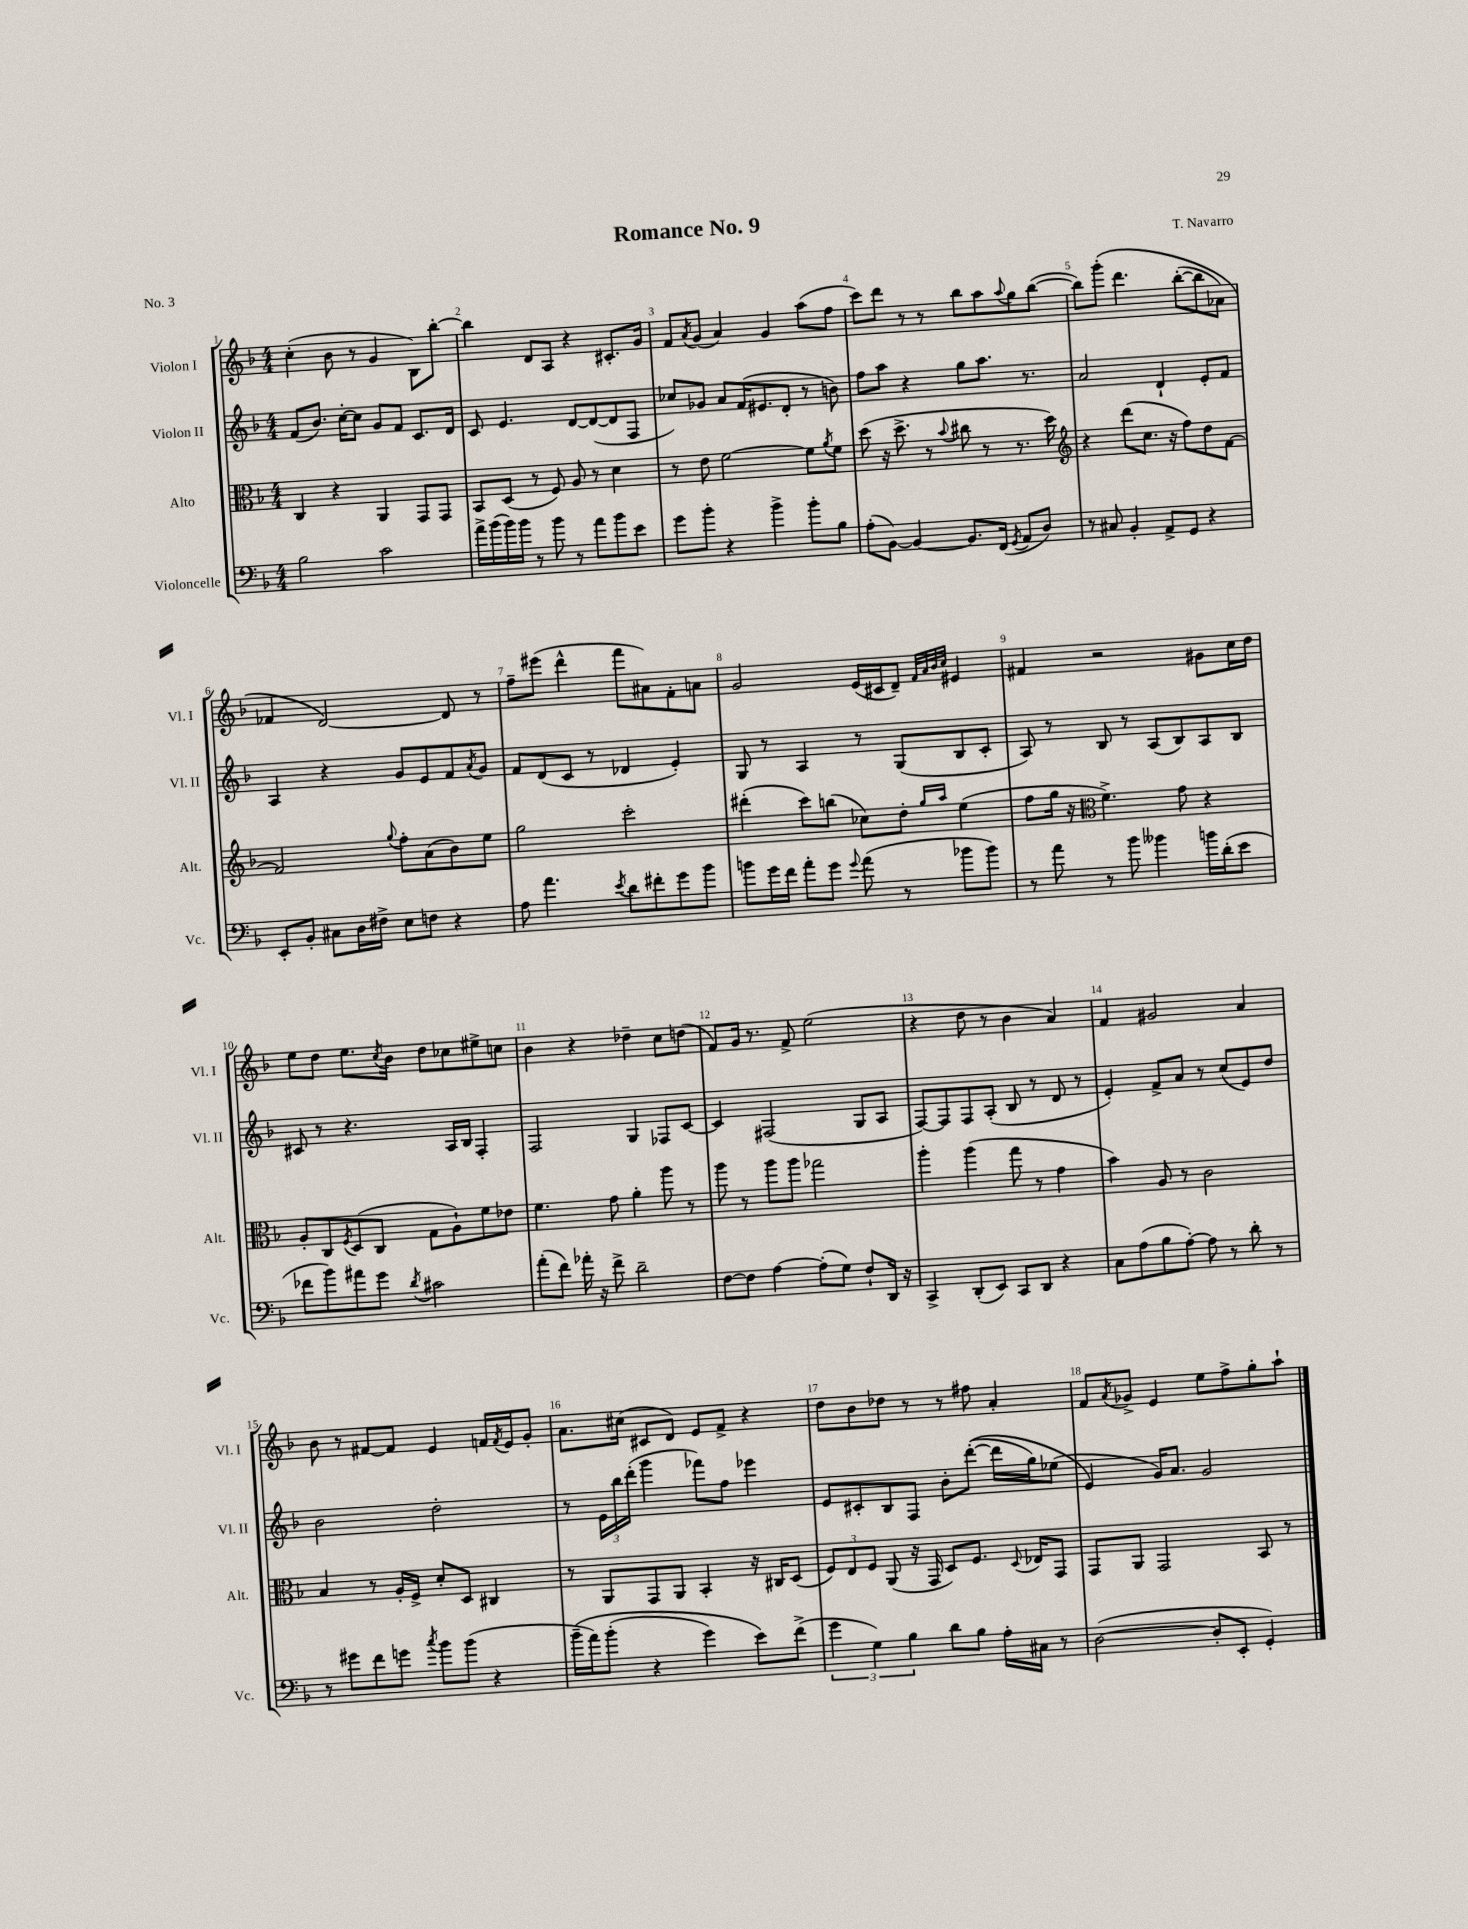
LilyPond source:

\header { title = "Romance No. 9" composer = "T. Navarro" piece = "No. 3" }
<<
\new StaffGroup <<
\new Staff = "s0" \with { instrumentName = "Violon I" shortInstrumentName = "Vl. I" } {
    \clef treble \key f \major \numericTimeSignature \time 4/4
    c''4-.( bes'8 r8 g'4 bes8) bes''8~-. |
    bes''4 d'8 a8 r4 cis'8.-. g'16 |
    f'8 \acciaccatura { a'8 } g'8( a'4) g'4 a''8( f''8 |
    c'''8) d'''8 r8 r8 bes''8 a''8 \appoggiatura { a''8 } g''8 bes''8~( |
    bes''8) g'''8-.\( d'''4. bes''8~-.( bes''8 aes'8) |
    fes'4 d'2~\) d'8 r8 |
    f''8-- eis'''8( d'''4-^ f'''8 ais'8) f'8-. a'8 |
    g'2 e'16( cis'16 d'8--) \grace { f'32 a'32 bes'32 c''32 } eis'4 |
    fis'4 r2 gis'8 c''16 d''16 |
    e''8 d''8 e''8. \acciaccatura { c''8 } bes'16 d''8 ces''8 eis''8-> c''8 |
    bes'4 r4 des''4-- c''8 d''8( |
    f'8) g'16 r8. f'8-> e''2( |
    r4 d''8 r8 bes'4 a'4) |
    f'4 gis'2 a'4 |
    bes'8 r8 fis'8~ fis'8 e'4 f'16 \acciaccatura { f'8 } e'16 g'8-. |
    a'8. cis''16( cis'8 d'8) e'8 f'8-> r4 |
    d''8 bes'8 des''8 r8 r8 fis''8 a'4-. |
    f'8 \acciaccatura { a'8 } ges'8-> e'4 e''8 f''8-> g''8-. a''8-! \bar "|." |
}
\new Staff = "s1" \with { instrumentName = "Violon II" shortInstrumentName = "Vl. II" } {
    \clef treble \key f \major \numericTimeSignature \time 4/4
    f'8( bes'8.) c''16~-. c''8 g'8 f'8 c'8. d'16 |
    c'8 e'4. d'8~ d'8~( d'8 f8 |
    ces''8) ges'8 a'8 f'16( eis'8. d'8-. r8 b'8) |
    f''8 a''8 r4 g''8 a''8. r8. |
    a'2 d'4-! e'8-. f'8 |
    a4 r4 g'8 e'8 f'8 \acciaccatura { a'8 } g'8 |
    f'8 d'8( c'8 r8 des'4 e'4-.) |
    g8 r8 a4 r8 g8( bes8 c'8-. |
    a8) r8 bes8 r8 a8( bes8) a8 bes8 |
    cis'8 r8 r4. a16 bes16 f4-. |
    f2 g4 fes8 c'8~ |
    c'4 fis2( g8 a8 |
    f8~) f8 f8 a8-.( bes8 r8 d'8 r8 |
    e'4-.) f'8-> a'8 r8 c''8( e'8) d''8 |
    bes'2 d''2-. |
    r8 \tuplet 3/2 { e'16 bes''16 d'''16-.( } g'''4 fes'''8) f''8 ees'''4 |
    e'8 cis'8-. bes8 f8 bes'8-. d'''8~-.(\( d'''16 g''16) ees''8( |
    e'4\) g'16) a'8. g'2 \bar "|." |
}
\new Staff = "s2" \with { instrumentName = "Alto" shortInstrumentName = "Alt." } {
    \clef alto \key f \major \numericTimeSignature \time 4/4
    c4 r4 a,4 g,8 g,8 |
    bes,8 d8( r8 f8) a8 r8 d'4 |
    r8 e'8 f'2~ f'8 \acciaccatura { a'8 } f'8 |
    d''8( r16 d''8.-> r8 \appoggiatura { bes'8 } cis''8 r8 r8. d''16) |
    \clef treble r4 d'''8( c''8. r16 f''8) d''8 f'8~ |
    f'2 \appoggiatura { g''8 } f''8-. a'8( bes'8) e''8 |
    g''2 c'''2-. |
    dis'''4-.( c'''8) b''8( ces''8) d''8-. \grace { g''16 a''16 } e''4( |
    f''8 g''16 r16 \clef alto f'4.->) g'8 r4 |
    a8-. c8 \acciaccatura { f8 } d8( c8 g8 a8-!) f'8 ees'8 |
    f'4. g'8 a'4-. a''8 r8 |
    a''8 r8 a''8 a''8 ges''2 |
    a''4-. a''4( g''8 r8 g'4 |
    bes'4) a8 r8 c'2 |
    bes4 r8 a16-. f16-> d'8-. d8 cis4 |
    r8 a,8 g,8 a,8 bes,4-. r16 cis16 d8( |
    \tuplet 3/2 { f8) e8 f8 } a,8( r16 g,16 d8) f8. \appoggiatura { d8 } ees16 g,8 |
    g,8 a,8 g,2 bes,8 r8 \bar "|." |
}
\new Staff = "s3" \with { instrumentName = "Violoncelle" shortInstrumentName = "Vc." } {
    \clef bass \key f \major \numericTimeSignature \time 4/4
    bes2 c'2 |
    a'16-> bes'16( bes'16) bes'16 r8 bes'8 r8 a'8 bes'8 e'8 |
    g'8 bes'8-. r4 bes'4-> bes'8-. bes8 |
    a8-.( bes,8~) bes,4~ bes,8. f,16( \acciaccatura { g,8 } a,8 d8) |
    r8 cis8 bes,4-. a,8-> g,8 r4 |
    e,8-. bes,8-. cis8 d16 fis16-> e8 f8 r4 |
    a8 a'4. \acciaccatura { e'8 } d'8 fis'8-. g'8 bes'8 |
    b'8 g'16 f'16 a'8-. g'8 \appoggiatura { g'8 } a'8( r8 bes'8 bes'8) |
    r8 a'8 r8 bes'8 beses'4 b'16 d'16-.( e'8 |
    fes'8 bes'8) ais'8 g'8 \acciaccatura { d'8 } cis'2 |
    a'8-.( f'8) aes'16-. r16 f'8-> d'2-- |
    f8~ f8 a4~ a8-.( g8) f8-! d,16 r16 |
    c,4-> d,8-.( e,8) c,8 d,8 r4 |
    c8 a8( bes8 a8~-.) a8 r8 d'8-. r8 |
    r8 gis'8 f'8 g'8 \acciaccatura { c''8 } bes'8 bes'8( r4 |
    bes'16--\( a'16) bes'8-.( r4 g'4) e'8\) f'8->( |
    \tuplet 3/2 { g'4 g4) bes4 } d'8 bes8 a16-. cis16 r8 |
    d2~( d8-. e,8-. g,4-.) \bar "|." |
}
>>
>>
\layout { \context { \Score \override BarNumber.break-visibility = ##(#f #t #t) barNumberVisibility = #all-bar-numbers-visible } }
